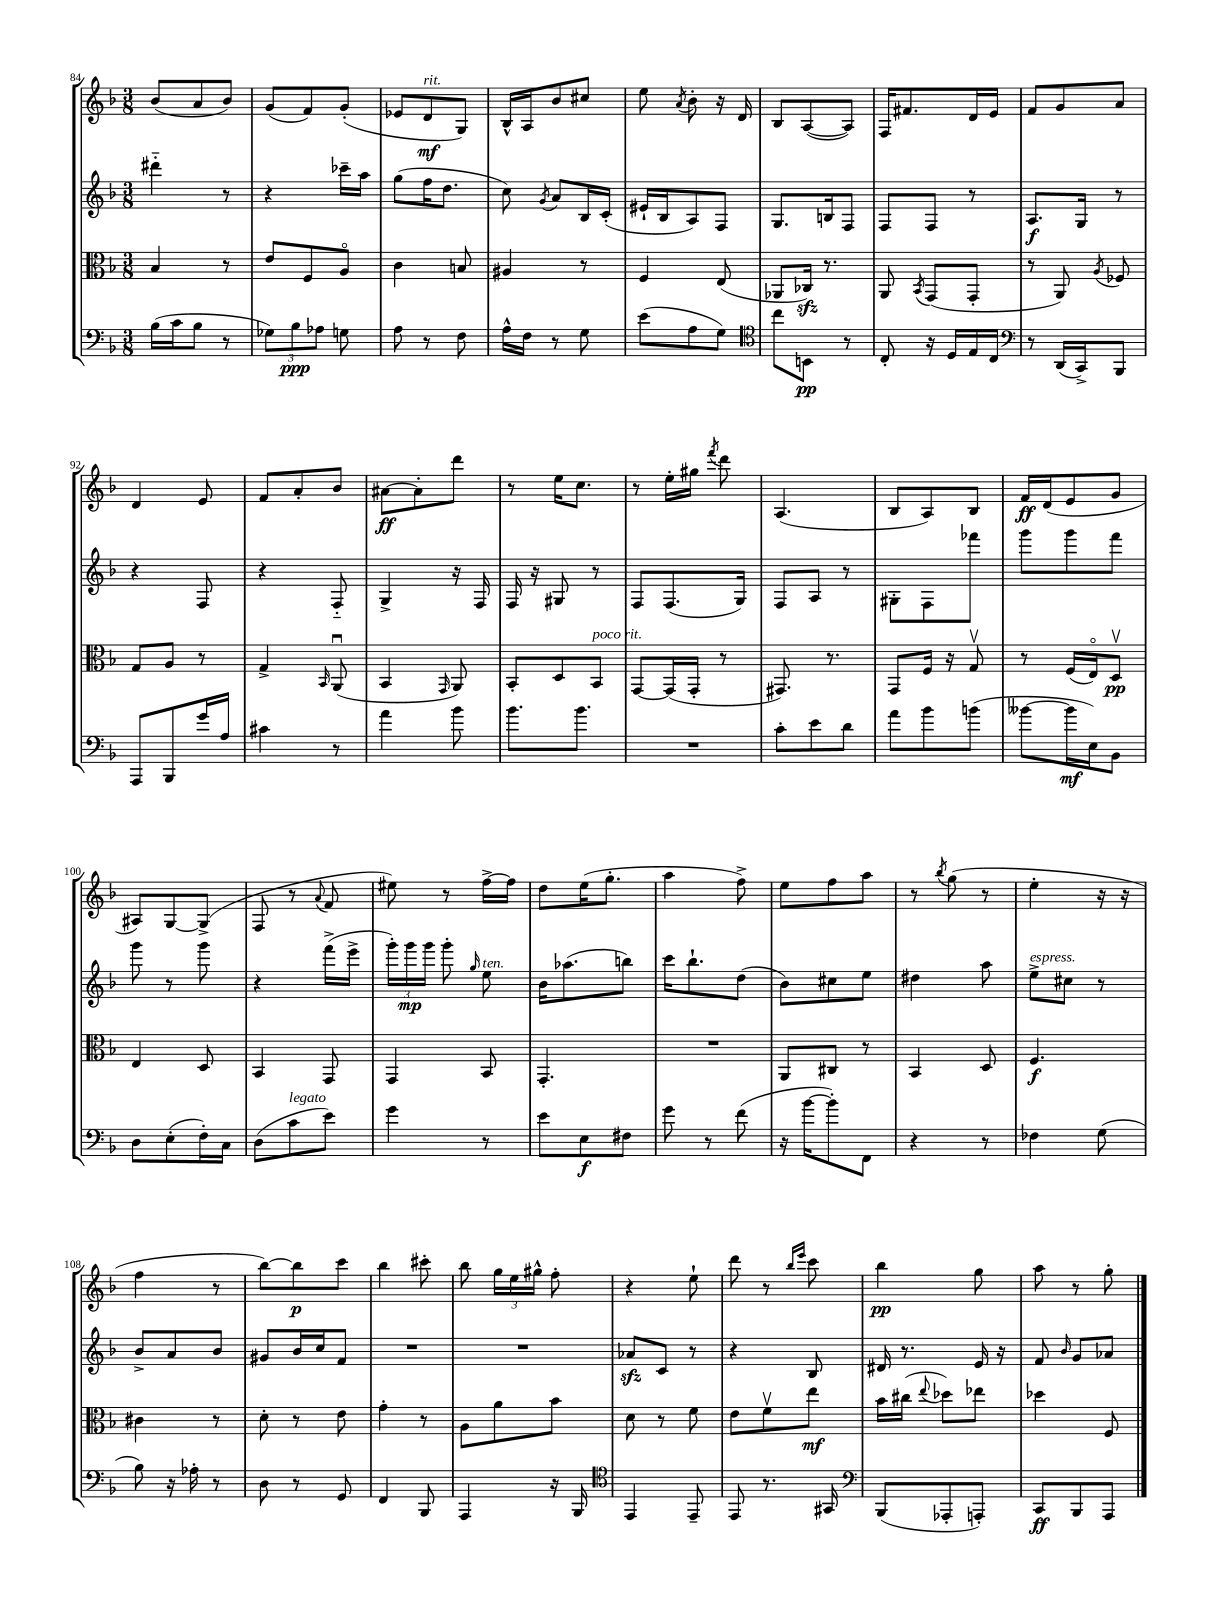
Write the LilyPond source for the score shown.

<<
\new StaffGroup <<
\new Staff = "s0" {
    \clef treble \key f \major \numericTimeSignature \time 3/8
    \autoBeamOff bes'8[( a'8 bes'8]) |
    g'8[( f'8) g'8]-.( |
    ees'8[ d'8\mf^\markup { \italic "rit." } g8]) |
    bes16[-^ a16 bes'8 cis''8] |
    e''8 \acciaccatura { a'8 } bes'8-. r16 d'16 |
    bes8[ a8~( a8]) |
    f16[ fis'8. d'16 e'16] |
    f'8[ g'8 a'8] |
    d'4 e'8 |
    f'8[ a'8-. bes'8] |
    ais'8[~\ff ais'8-. d'''8] |
    r8 e''16[ c''8.] |
    r8 e''16[-. gis''16] \acciaccatura { f'''8 } d'''8 |
    a4.( |
    bes8[ a8) bes8] |
    f'16[\ff d'16( e'8 g'8] |
    ais8[) g8~ g8]->( |
    f8 r8 \appoggiatura { a'8 } f'8 |
    eis''8) r8 f''16[~-> f''16] |
    d''8[ e''16( g''8.]-. |
    a''4 f''8->) |
    e''8[ f''8 a''8] |
    r8 \acciaccatura { bes''8 } g''8( r8 |
    e''4-. r16 r16 |
    f''4 r8 |
    bes''8[~) bes''8\p c'''8] |
    bes''4 cis'''8-. |
    bes''8 \tuplet 3/2 { g''16[ e''16 gis''16]-^ } f''8-. |
    r4 e''8-! |
    d'''8 r8 \grace { bes''16[ e'''16] } c'''8 |
    bes''4\pp g''8 |
    a''8 r8 g''8-. \bar "|." |
}
\new Staff = "s1" {
    \clef treble \key f \major \numericTimeSignature \time 3/8
    \autoBeamOff dis'''4-_ r8 |
    r4 ces'''16[-- a''16] |
    g''8[( f''16 d''8.] |
    c''8) \acciaccatura { g'8 } a'8[ bes16 c'16]-.( |
    eis'16[-! bes16 a8) f8] |
    g8.[ b16 f8] |
    f8[ f8] r8 |
    a8.[\f g16] r8 |
    r4 f8 |
    r4 f8-_ |
    g4-> r16 f16 |
    f16 r16 gis8 r8 |
    f8[ f8.( g16]) |
    f8[ a8] r8 |
    gis8[-. f8 fes'''8] |
    g'''8[ g'''8 f'''8] |
    g'''8 r8 g'''8 |
    r4 f'''16[->( e'''16]-> |
    \tuplet 3/2 { g'''16[-.) g'''16\mp g'''16] } g'''8-. \grace { g''16 } e''8^\markup { \italic "ten." } |
    bes'16[ aes''8.( b''8]) |
    c'''16[ bes''8.-! d''8]( |
    bes'8[) cis''8 e''8] |
    dis''4 a''8 |
    e''8[->^\markup { \italic "espress." } cis''8] r8 |
    bes'8[-> a'8 bes'8] |
    gis'8[ bes'16 c''16 f'8] |
    R4. |
    R4. |
    aes'8[\sfz c'8] r8 |
    r4 bes8 |
    dis'16 r8. e'16 r16 |
    f'8 \grace { bes'16 } g'8[ aes'8] \bar "|." |
}
\new Staff = "s2" {
    \clef alto \key f \major \numericTimeSignature \time 3/8
    \autoBeamOff bes4 r8 |
    e'8[ f8 a8]\flageolet |
    c'4 b8 |
    ais4 r8 |
    f4 e8( |
    aes,8[ ces16]\sfz) r8. |
    a,8 \acciaccatura { bes,8 } g,8[( g,8]-. |
    r8 a,8) \acciaccatura { a8 } fes8 |
    g8[ a8] r8 |
    g4-> \grace { bes,16 } a,8\downbow( |
    bes,4 \grace { g,16 } a,8) |
    bes,8[-. d8 bes,8]^\markup { \italic "poco rit." } |
    g,8[~ g,16( g,16]-. r8 |
    gis,8.) r8. |
    g,8[ f16] r16 g8\upbow |
    r8 f16[( e16\flageolet) d8]\upbow\pp |
    e4 d8 |
    bes,4 g,8 |
    g,4 bes,8 |
    g,4.-. |
    R4. |
    a,8[ cis8] r8 |
    bes,4 d8 |
    f4.\f |
    cis'4 r8 |
    d'8-. r8 e'8 |
    g'4-. r8 |
    a8[ a'8 bes'8] |
    d'8 r8 f'8 |
    e'8[ f'8\upbow e''8]\mf |
    bes'16[ cis''16]( \appoggiatura { e''8 } des''8[) ees''8] |
    des''4 f8 \bar "|." |
}
\new Staff = "s3" {
    \clef bass \key f \major \numericTimeSignature \time 3/8
    \autoBeamOff bes16[( c'16 bes8] r8 |
    \tuplet 3/2 { ges8[) bes8\ppp aes8] } g8 |
    a8 r8 f8 |
    a16[-^ f16] r8 g8 |
    e'8[( a8 g8]) |
    \clef tenor c''8[ b,8]\pp r8 |
    c8-. r16 d16[ e16 c16] |
    \clef bass r8 d,16[( c,16->) bes,,8] |
    a,,8[ bes,,8 g'16 a16] |
    cis'4 r8 |
    a'4 bes'8 |
    bes'8.[ bes'8.] |
    R4. |
    c'8[-. e'8 d'8] |
    a'8[ bes'8 b'8]( |
    beses'8[~ beses'16\mf e16) bes,8] |
    d8[ e8-.( f16-.) c16] |
    d8[( c'8^\markup { \italic "legato" } e'8]) |
    g'4 r8 |
    e'8[ e8\f fis8] |
    g'8 r8 f'8( |
    r16 bes'16[~ bes'8-.) f,8] |
    r4 r8 |
    fes4 g8( |
    bes8) r16 aes16-. r8 |
    d8 r8 g,8 |
    f,4 bes,,8 |
    a,,4 r16 bes,,16 |
    \clef tenor e,4 e,8-- |
    e,8 r8. gis,16 |
    \clef bass bes,,8[( aes,,8-. a,,8]-.) |
    c,8[\ff bes,,8 a,,8] \bar "|." |
}
>>
>>
\layout { \context { \Score currentBarNumber = #84 } }
